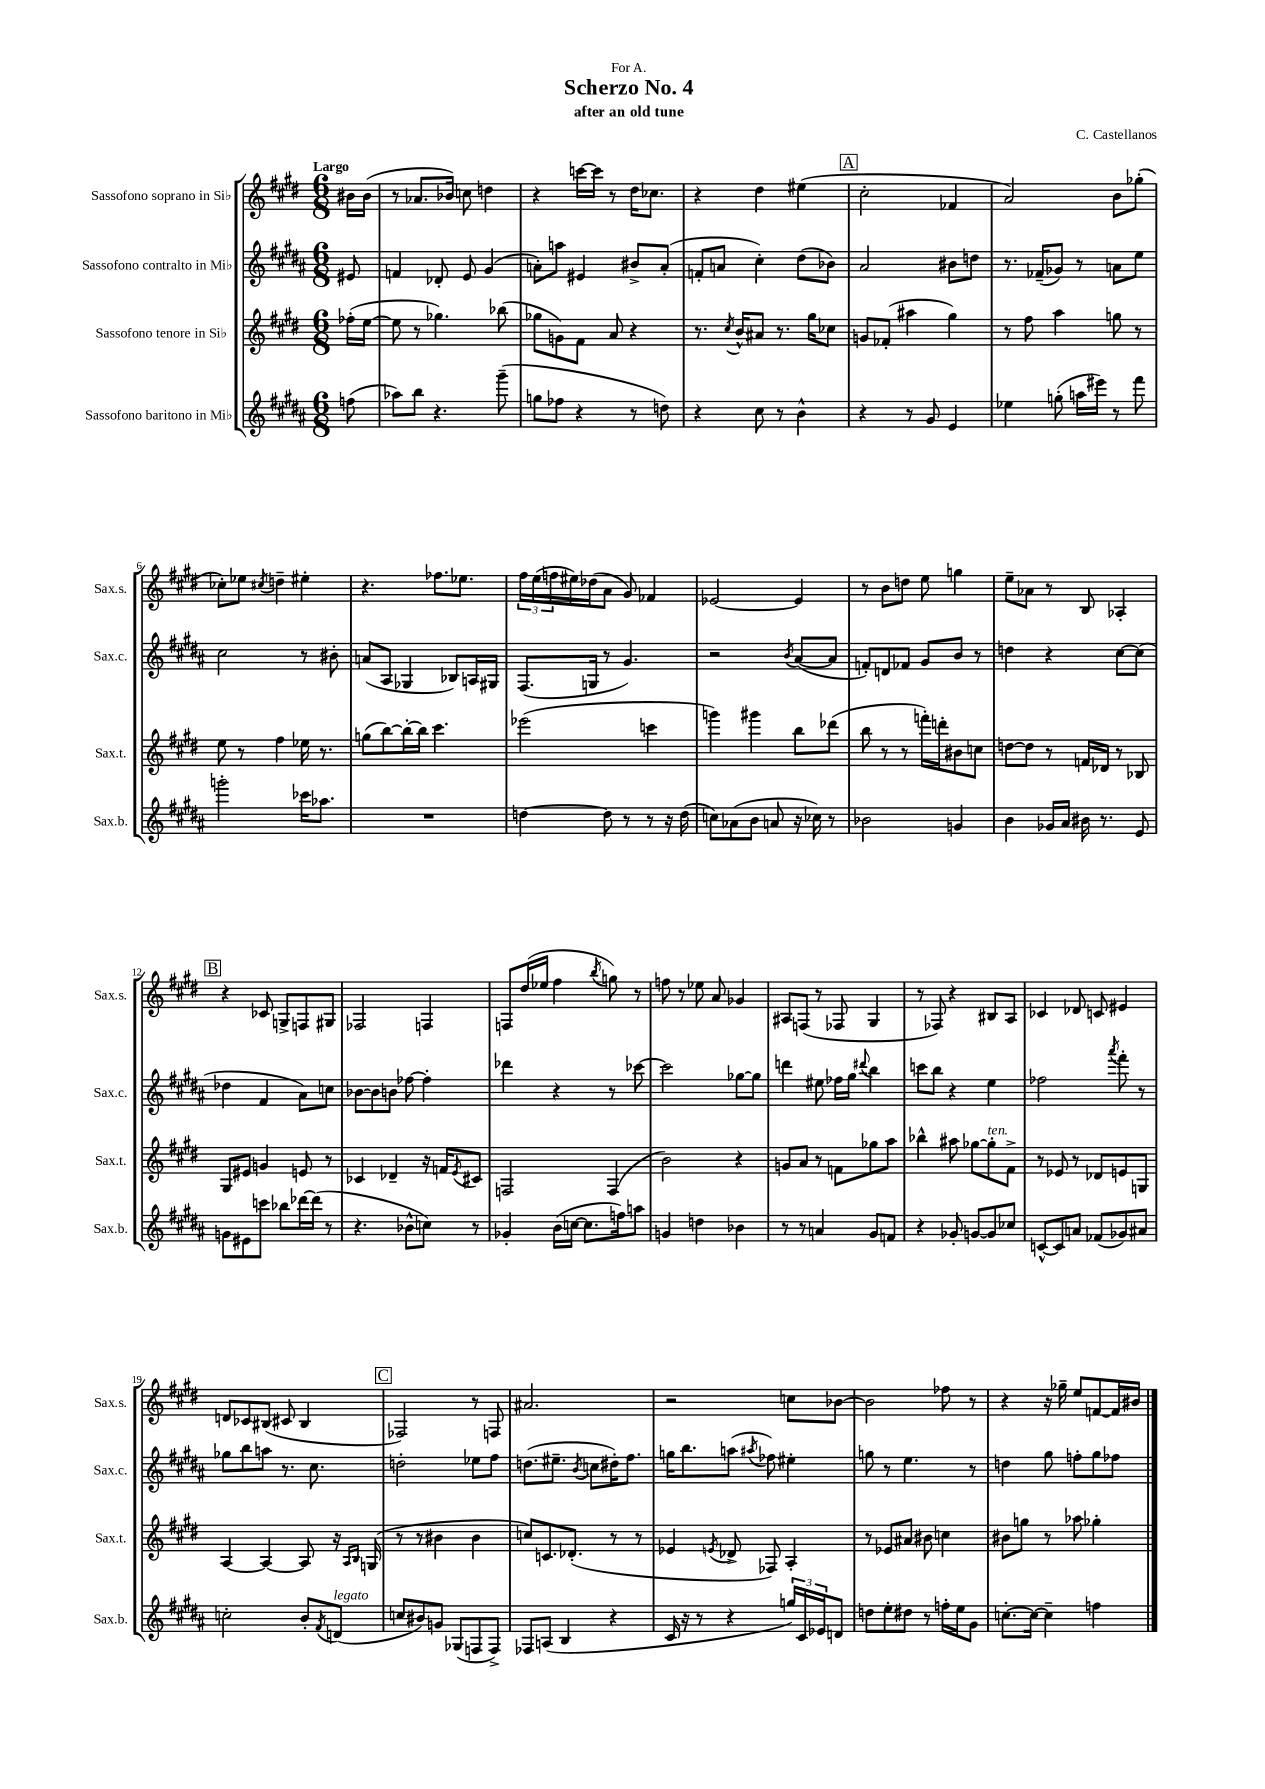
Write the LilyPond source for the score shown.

\header { title = "Scherzo No. 4" composer = "C. Castellanos" subtitle = "after an old tune" dedication = "For A." }
<<
\new StaffGroup <<
\new Staff = "s0" \with { instrumentName = "Sassofono soprano in Sib" shortInstrumentName = "Sax.s." } {
    \clef treble \key e \major \numericTimeSignature \time 6/8 \partial 8 \tempo "Largo"
    bis'16 bis'16( |
    r8 aes'8. bes'16) c''8 d''4 |
    r4 c'''16~ c'''16 r8 dis''16 ces''8. |
    r4 dis''4 eis''4( |
    \mark \markup { \box "A" } cis''2-. fes'4 |
    a'2) b'8 ges''8-.( |
    ces''8-.) ees''8 \acciaccatura { cis''8 } d''4-- eis''4-. |
    r4. fes''8. ees''8. |
    \tuplet 3/2 { fis''16 e''16( f''16 } eis''16) des''16( a'8 gis'8) fes'4 |
    ees'2~ ees'4 |
    r8 b'8 d''8 e''8 g''4 |
    e''8-- aes'8 r8 b8 aes4-. |
    \mark \markup { \box "B" } r4 ces'8 g8-> f8 gis8 |
    fes2 f4 |
    f8 dis''16( ees''16 fis''4 \acciaccatura { b''8 } g''8) r8 |
    f''8 r8 ees''8 a'8 ges'4 |
    ais8 f8( r8 fes8 gis4 |
    r8 fes8) r4 bis8 a8 |
    ces'4 des'8 c'8 eis'4 |
    d'8 ces'8 bis8( cis'8 bis4 |
    \mark \markup { \box "C" } fes2) r8 f8 |
    ais'2. |
    r2 c''8 bes'8~ |
    bes'2 fes''8 r8 |
    r4 r16 ges''16-- e''8 f'8~ f'16 bis'16 \bar "|." |
}
\new Staff = "s1" \with { instrumentName = "Sassofono contralto in Mib" shortInstrumentName = "Sax.c." } {
    \clef treble \key b \major \numericTimeSignature \time 6/8 \partial 8
    eis'8 |
    f'4 des'8-. e'8 gis'4( |
    a'8-.) a''8 eis'4 bis'8-> a'8-.( |
    f'8-. a'8 cis''4-.) dis''8( bes'8) |
    \mark \markup { \box "A" } ais'2 bis'8 d''8 |
    r8. fes'16--( ges'8) r8 a'8 e''8 |
    cis''2 r8 bis'8-. |
    a'8( ais8 ges4 bes8) a16 gis16 |
    fis8.( g16 r8 gis'4.) |
    r2 \acciaccatura { b'8 } ais'8~( ais'8 |
    f'8-.) d'8 fes'8 gis'8 b'8 r8 |
    d''4 r4 cis''8~ cis''8( |
    \mark \markup { \box "B" } des''4 fis'4 ais'8) c''8 |
    bes'8~ bes'8 b'8 fes''8~ fes''4-. |
    des'''4 r4 r8 ces'''8~ |
    ces'''2 ges''8~ ges''8 |
    d'''4 eis''8 fes''16 gis''16 \appoggiatura { dis'''8 } b''4 |
    c'''8 b''8 r4 e''4 |
    fes''2 \acciaccatura { ais'''8 } fis'''8-. r8 |
    ges''8 b''8 a''8 r8. cis''8. |
    \mark \markup { \box "C" } d''2-. ees''8 fis''8 |
    d''8.( eis''8.-- \acciaccatura { b'8 } c''8 dis''16-.) fis''8. |
    g''16 b''8. a''8( \acciaccatura { ais''8 } fes''8) eis''4-. |
    g''8 r8 e''4. r8 |
    d''4 gis''8 f''8-. gis''8 fes''8 \bar "|." |
}
\new Staff = "s2" \with { instrumentName = "Sassofono tenore in Sib" shortInstrumentName = "Sax.t." } {
    \clef treble \key e \major \numericTimeSignature \time 6/8 \partial 8
    fes''16-.( e''16~ |
    e''8 r8 ges''4.) bes''8( |
    ges''8 g'8) fis'8 a'8 r4 |
    r8. \acciaccatura { cis''8 } b'16-^ ais'8 r8. gis''16 ces''8 |
    \mark \markup { \box "A" } g'8 fes'8-.( ais''4 gis''4) |
    r8 fis''8 a''4 g''8 r8 |
    e''8 r8 fis''4 ees''16 r8. |
    g''8( b''8~) b''16~-. b''16 cis'''4. |
    ees'''2( c'''4 |
    g'''4) gis'''4 b''8 des'''8( |
    b''8 r8 r8 f'''16-.) d'''16-. bis'8 c''8 |
    d''8~ d''8 r8 f'16 des'16 r8 bes8 |
    \mark \markup { \box "B" } gis8 eis'8 g'4 e'8 r8 |
    ces'4 des'4-- r16 f'16 \acciaccatura { e'8 } cis'8 |
    f2 f4( |
    b'2) r4 |
    g'8 a'8 r8 f'8 ges''8 a''8 |
    bes''4-^ ais''8 ges''8~ ges''8-.^\markup { \italic "ten." } fis'8-> |
    r8 ees'8 r8 des'8 e'8 g8 |
    a4~ a4~ a8 r16 \grace { a16 b16 } g16( |
    \mark \markup { \box "C" } r8 r8 bis'4 bis'4 |
    c''8) c'8. des'8.-.( r8 r8 |
    ees'4 \acciaccatura { e'8 } des'8-> fes8) a4-. |
    r8 ees'8 ais'8 bis'8 c''4 |
    bis'8 g''8 r8 aes''8 ges''4-. \bar "|." |
}
\new Staff = "s3" \with { instrumentName = "Sassofono baritono in Mib" shortInstrumentName = "Sax.b." } {
    \clef treble \key b \major \numericTimeSignature \time 6/8 \partial 8
    f''8( |
    aes''8) b''8 r4. gis'''8--( |
    g''8 fes''8 r4 r8 d''8) |
    r4 cis''8 r8 b'4-^ |
    \mark \markup { \box "A" } r4 r8 gis'8 e'4 |
    ees''4 g''8-.( a''16 eis'''16) r8 fis'''8 |
    g'''2-. ces'''16 aes''8. |
    R2. |
    d''4~ d''8 r8 r8 r16 d''16( |
    c''8) aes'8( b'8 a'8 r16 ces''16) r8 |
    bes'2 g'4 |
    b'4 ges'16 ais'16 bis'16 r8. e'8 |
    \mark \markup { \box "B" } g'8 eis'8 c'''8 bes''8 des'''16~ des'''16( r8 |
    r4. bes'8-^ c''8) r8 |
    ges'4-. b'16( c''16~ c''8. f''16) a''8 |
    g'4 d''4 bes'4 |
    r8 r8 a'4 gis'8 f'8 |
    r4 ges'8-. g'8~ g'8 ces''8 |
    c'8~-^ c'8 a'8 fes'8( ges'8) ais'8 |
    c''2-. b'8-. \acciaccatura { fis'8 } d'8^\markup { \italic "legato" }( |
    \mark \markup { \box "C" } c''8 bis'8) g'8 ges8( f8 f8->) |
    fes8 a8( b4 r4 |
    cis'16 r16 r8 r4 \tuplet 3/2 { g''16) cis'16 ees'16 } d'8 |
    d''8 e''8-. dis''8 r8 f''16-. e''16 gis'8 |
    c''8.~-. c''16~ c''4-- f''4 \bar "|." |
}
>>
>>
